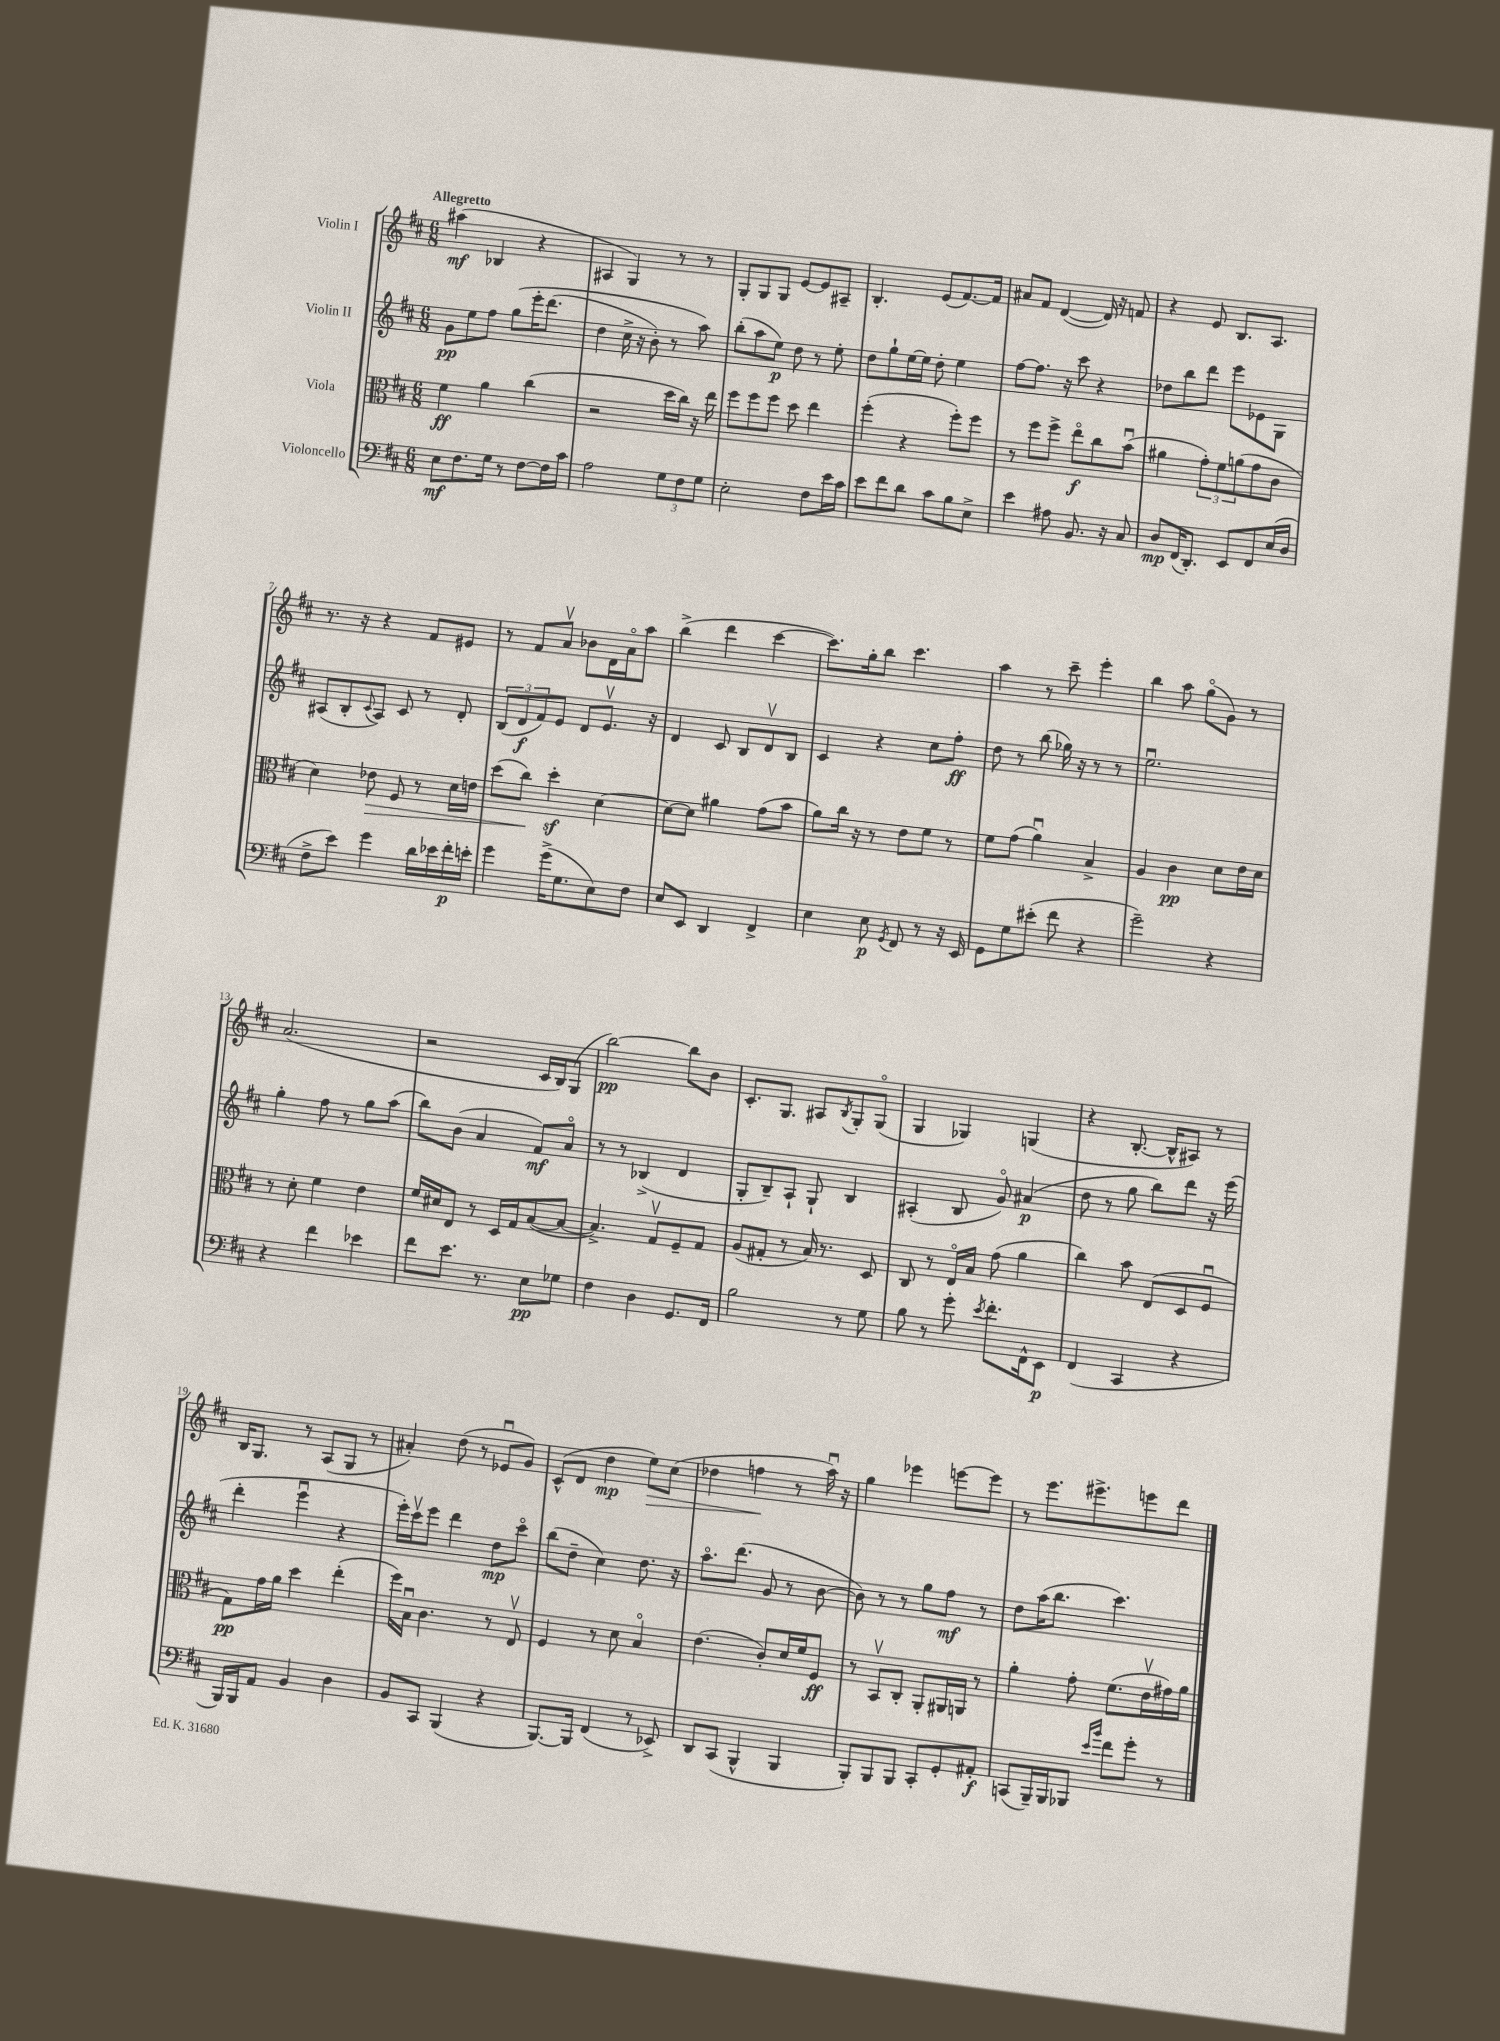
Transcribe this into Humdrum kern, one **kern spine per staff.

**kern	**kern	**kern	**kern
*staff4	*staff3	*staff2	*staff1
*clefF4	*clefC3	*clefG2	*clefG2
*k[f#c#]	*k[f#c#]	*k[f#c#]	*k[f#c#]
*M6/8	*M6/8	*M6/8	*M6/8
8E	4f#	8g	(4aa#
8.F#	.	8ee	.
.	4a	8ff#	4B-
16G	.	.	.
8r	.	&(8gg	.
[8F#	(4cc#	16eee'	4r
.	.	(8.ddd	.
16F#]	.	.	.
16c#	.	.	.
=	=	=	=
2A	2r	4dd	4A#
.	.	16cc#^	4G)
.	.	16r	.
.	.	8b')	.
12G	16dd	8r	8r
.	16cc#)	.	.
12F#	.	.	.
.	16r	8aa&)	8r
12G	.	.	.
.	16ee	.	.
=	=	=	=
2E'	8ff#	(8bb'	8G'
.	8ff#	8aa	8G
.	8ff#	8ee)	8G
.	8dd	8dd	[8e
8F#	4ee	8r	8e]
16e	.	8ee'	8A#~
16c#	.	.	.
=	=	=	=
8e	(4ff#'	8dd	4.B'
8f#	.	8gg`	.
8d	4r	[16ee	.
.	.	16ee]	.
8c#	.	8dd'	(8e
8B	8ff#')	4ee	[8.f#)
8E^	8ff#	.	.
.	.	.	16f#]
=	=	=	=
4e	8r	[8ff#	8a#
.	8ff#	8.ff#]	8f#
8A#	8ff#^	.	([4d
.	.	16r	.
8.BB	8eeo	8ccc#	.
.	8cc#	4r	16d])
16r	.	.	16r
8C#	(8bu	.	8f
=	=	=	=
8D	4a#	8dd-	4r
(16FF#	.	8bb	.
8.DD')	.	.	.
.	12g')	8ddd	8e
.	12f#	.	.
8EE	.	8eee	8.B
.	(12a	.	.
8FF#	8g	8e-	.
.	.	.	8.A
(16E	8c#	8G	.
16D	.	.	.
=	=	=	=
8F#^	4d)	(8A#	8.r
8e)	.	8B'	.
.	.	.	16r
.	.	8qqc#	.
4g	8e-	8A#)	4r
.	8F#	8c#	.
16d	8r	8r	8f#
16e-	.	.	.
16f#'	16d	8d'	8e#
16e'	16e	.	.
=	=	=	=
4g	(8dd	(12B	8r
.	.	12d	.
.	8cc#)	.	8f#
.	.	12f#)	.
(16g^	4dd'	8e	8av
8.G	.	.	.
.	.	8d	8b-
8E)	[4d	8.ev	16d
.	.	.	16ao
8F#	.	.	8aa
.	.	16r	.
=	=	=	=
8E	8d_	4d	(4bb^
8EE	8d]	.	.
4DD	4a#	8c#	4ddd
.	.	8B	.
4FF#^	(8g	8dv	[4ccc#
.	8b	8B	.
=	=	=	=
4E	8a)	4c#	8.ccc#])
.	16cc#	.	.
.	16r	.	16gg'
8E	8r	4r	8bb
8qGG	.	.	.
8FF#	8e	.	4.ccc#
8r	8f#	8cc#	.
16r	8r	8ff#'	.
16EE	.	.	.
=	=	=	=
8GG	8f#	8dd	4aa
8G	(8g	8r	.
(8e#'	4au)	(8bb	8r
8f#	.	16gg-)	8ccc#~
.	.	16r	.
4r	4B^	8r	4eee'
.	.	8r	.
=	=	=	=
2g~)	4A	2.eeu	4bb
.	4c#	.	8aa
.	.	.	(8ggo
4r	8d	.	8g)
.	16e	.	8r
.	16d	.	.
=	=	=	=
4r	8r	4gg'	(2.a
.	8d'	.	.
4f#	4f#	8ff#	.
.	.	8r	.
4e-	4e	8gg	.
.	.	(8aa	.
=	=	=	=
8f#	16f#	8bb)	2r
.	16d#	.	.
8.e	8E	(8b	.
.	8r	4a	.
8.r	.	.	.
.	16D	.	.
.	16G	.	.
8E	([8B	8f#)	16c#
.	.	.	16B)
8G-	8B_	8ao	(8G
=	=	=	=
4F#	4.B^])	8r	[2bb)
.	.	8r	.
4D	.	(4B-^	.
.	8Gv	.	.
8.GG	8F#~	4d	8bb]
.	8G	.	8b
16FF#	.	.	.
=	=	=	=
2B	(8A	8G'	8.c#'
.	8G#'	8B~)	.
.	.	.	8.G
.	8r	8A`	.
.	16B)	8G`	8A#
.	8.r	.	.
.	.	.	8qB
8r	.	4B	8G'
8G	8D	.	(8Go
=	=	=	=
8B	8C#	(4A#'	4G
8r	8r	.	.
8g'	16Eo	8B	4G-)
.	16B	.	.
8qe	.	.	.
8.f#'	(8g	8go)	.
.	4a	(4a#	(4G
16FF#^^	.	.	.
8EE	.	.	.
=	=	=	=
(4FF#	4cc#)	8dd	4r
.	.	8r	.
4CC#	8b	8gg	[8.B'
.	(8E	8bb)	.
.	.	.	16B^^]
4r	8D	8ddd	8A#)
.	8F#u	16r	8r
.	.	(16eee	.
=	=	=	=
16BBB)	8G)	4ddd'	16B
16BBB	.	.	8.G
8AA	16g	.	.
.	16a	.	.
4BB	4dd	4eeeu	8r
.	.	.	(8A
4D	(4ee'	4r	8G
.	.	.	8r
=	=	=	=
8BB	16ff#)	16eee')	4a#')
.	16Bu	16ccc#v	.
8CC#	4.c#	8eee	.
(4BBB	.	4ddd	(8dd
.	.	.	8r
4r	8r	8dd	8e-u
.	8Ev	8ccc#o	8g)
=	=	=	=
[8.BBB)	4F#	(8bb	(8c#^^
.	.	8dd~	8d
16BBB]	.	.	.
(4FF#	8r	4cc#)	4dd
.	8d	.	.
8r	4Bo	8.dd	8ee)
8EE-^)	.	.	(8cc#
.	.	16r	.
=	=	=	=
8DD	(4.e	8.aao	4dd-
(8CC#	.	.	.
.	.	(8.ddd	.
4BBB^^	.	.	4ff
.	8c#')	8g	.
4BBB	16d	8r	8r
.	16f#	.	.
.	8F#	[8b	16aau)
.	.	.	16r
=	=	=	=
8BBB')	8r	8b])	4gg
8BBB	8BBv	8r	.
8BBB	8C#'	8r	4eee-
8CC#'	8AA'	8gg	.
8GG'	16AA#	8ff#	[8eee
.	16AA	.	.
8AA#'	8r	8r	8eee]
=	=	=	=
(8CC	4a'	8dd	8r
16BBB~)	.	(16aa	8.eee
16BBB	.	8.bb	.
8BBB-	8g'	.	.
.	.	.	8.eee#^
16qqe	.	.	.
16qqb	.	.	.
8f#	(8.f#	4.ccc#)	.
8g'	.	.	8eee
.	16ev	.	.
8r	16g#)	.	8ddd
.	16a	.	.
==	==	==	==
*-	*-	*-	*-
